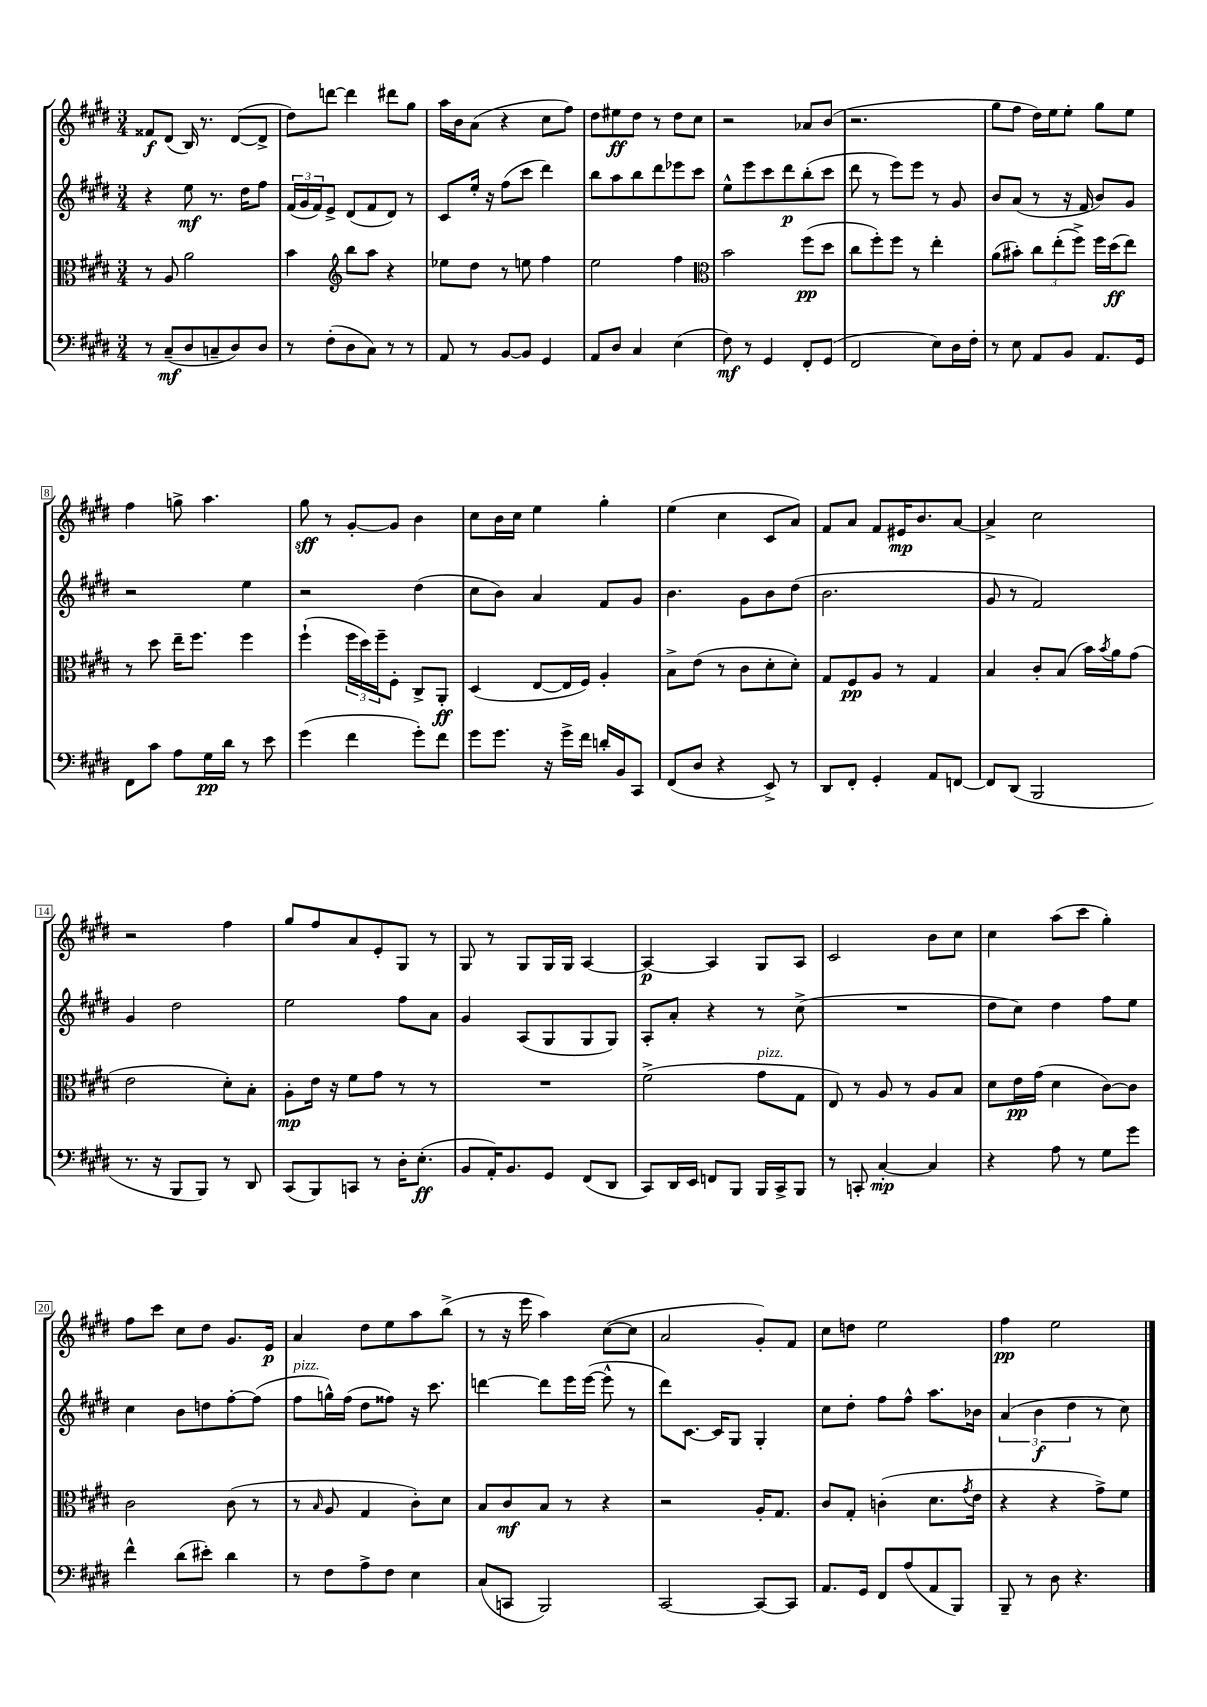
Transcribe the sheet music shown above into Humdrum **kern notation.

**kern	**kern	**kern	**kern
*staff4	*staff3	*staff2	*staff1
*clefF4	*clefC3	*clefG2	*clefG2
*k[f#c#g#d#]	*k[f#c#g#d#]	*k[f#c#g#d#]	*k[f#c#g#d#]
*M3/4	*M3/4	*M3/4	*M3/4
8r	8r	4r	8f##
(8C#~	8A	.	(8d#
8D#	2a	8ee	16B)
.	.	.	8.r
8C~	.	8.r	.
8D#)	.	.	([8d#
.	.	16dd#	.
8D#	.	8ff#	8d#^]
=	=	=	=
8r	4b	(24f#	8dd#)
.	.	24g#	.
.	.	24f#)	.
(8F#'	.	8e^	[8ddd
*	*clefG2	*	*
8D#	8bb	(8d#	4ddd]
8C#)	8aa	8f#	.
8r	4r	8d#)	8ddd#
8r	.	8r	8gg#
=	=	=	=
8AA	8ee-	8c#	16aa
.	.	.	16b
8r	8dd#	16ee'	(8a
.	.	16r	.
[8BB	8r	(8ff#	4r
8BB]	8ee	8ccc#	.
4GG#	4ff#	4ddd#)	8cc#
.	.	.	8ff#)
=	=	=	=
8AA	2ee	8bb	8dd#
8D#	.	8aa	8ee#
4C#	.	8bb	8dd#
.	.	8ddd#	8r
(4E	4ff#	8eee-	8dd#
.	.	8ccc#	8cc#
=	=	=	=
*	*clefC3	*	*
8F#)	2b	8ee^^	2r
8r	.	8eee	.
4GG#	.	8ccc#	.
.	.	8ddd#	.
8FF#'	(8ff#	(8bb'	8a-
(8GG#	8dd#	8ccc#	(8b
=	=	=	=
2FF#	8cc#	8ddd#	2.r
.	8ff#')	8r	.
.	8ff#	8eee)	.
.	8r	8eee	.
8E)	4ee'	8r	.
16D#	.	8g#	.
16F#'	.	.	.
=	=	=	=
8r	(8a	8b	8gg#
8E	8b#')	(8a	8ff#
8AA	12cc#	8r	16dd#)
.	.	.	16ee
.	(12ee'	.	.
8BB	.	16r	8ee'
.	12ff#^)	.	.
.	.	16f#	.
8.AA	16ff#	8b)	8gg#
.	(16dd#	.	.
.	8ee)	8g#	8ee
16GG#	.	.	.
=	=	=	=
8FF#	8r	2r	4ff#
8c#	8dd#	.	.
8A	16ee~	.	8gg^
.	8.ff#	.	.
16G#	.	.	4.aa
16d#	.	.	.
8r	4ff#	4ee	.
8e	.	.	.
=	=	=	=
(4g#	(4ff#`	2r	8gg#
.	.	.	8r
4f#	24ff#	.	[8g#'
.	24dd#)	.	.
.	24ff#~	.	.
.	8F#'	.	8g#]
8g#')	8C#^	(4dd#	4b
8f#	8AA'	.	.
=	=	=	=
8g#	(4D#	8cc#	8cc#
8.g#	.	8b)	16b
.	.	.	16cc#
.	[8E	4a	4ee
16r	.	.	.
16g#^	16E]	.	.
16f#	16F#)	.	.
16d'	4A'	8f#	4gg#'
16BB	.	.	.
8CC#	.	8g#	.
=	=	=	=
(8FF#	8B^	4.b	(4ee
8D#	(8e	.	.
4r	8r	.	4cc#
.	8c#	8g#	.
8EE^)	8d#'	8b	8c#
8r	8d#')	(8dd#	8a)
=	=	=	=
8DD#	8G#	2.b	8f#
8FF#'	8F#	.	8a
4GG#'	8A	.	8f#
.	8r	.	16e#
.	.	.	8.b
8AA	4G#	.	.
[8FF	.	.	[8a
=	=	=	=
8FF]	4B	8g#	4a^]
(8DD#	.	8r	.
2BBB	8c#'	2f#)	2cc#
.	(8B	.	.
.	16b)	.	.
.	8qb	.	.
.	16a	.	.
.	(8g#	.	.
=	=	=	=
8.r	2e	4g#	2r
16r	.	.	.
8BBB	.	2dd#	.
8BBB)	.	.	.
8r	8d#')	.	4ff#
8DD#	8B'	.	.
=	=	=	=
(8CC#	8A'	2ee	8gg#
8BBB)	16e	.	8ff#
.	16r	.	.
8CC	8f#	.	8a
8r	8g#	.	8e'
16D#'	8r	8ff#	8G#
(8.E'	.	.	.
.	8r	8a	8r
=	=	=	=
8BB	2.r	4g#	8G#
16AA')	.	.	8r
8.BB	.	.	.
.	.	(8A	8G#
8GG#	.	8G#	16G#
.	.	.	16G#
(8FF#	.	8G#	[4A
8DD#	.	8G#)	.
=	=	=	=
8CC#)	(2f#^	8A'	4A_
16DD#	.	8a'	.
16EE	.	.	.
8FF	.	4r	4A]
8BBB	.	.	.
16BBB	8g#	8r	8G#
16CC#^	.	.	.
8BBB	8G#	(8cc#^	8A
=	=	=	=
8r	8E)	2.r	2c#
8CC'	8r	.	.
[4C#'	8A	.	.
.	8r	.	.
4C#]	8A	.	8b
.	8B	.	8cc#
=	=	=	=
4r	8d#	8dd#	4cc#
.	16e	8cc#)	.
.	(16g#	.	.
8A	4d#	4dd#	(8aa
8r	.	.	8ccc#
8G#	[8c#)	8ff#	4gg#')
8g#	8c#]	8ee	.
=	=	=	=
4f#^^	2c#	4cc#	8ff#
.	.	.	8ccc#
(8d#	.	8b	8cc#
8e#')	.	8dd	8dd#
4d#	(8c#	[8ff#'	8.g#
.	8r	(8ff#]	.
.	.	.	16e
=	=	=	=
8r	8r	8ff#	4a
.	16qqB	.	.
8F#	8A	16gg^^)	.
.	.	(16ff#	.
8A^	4G#	8dd#	8dd#
8F#	.	8ff##)	8ee
4E	8c#')	16r	8aa
.	.	8.ccc#	.
.	8d#	.	(8bb^
=	=	=	=
(8C#	8B	[4ddd	8r
8CC	8c#	.	16r
.	.	.	16eee
2BBB)	8B	8ddd]	4aa)
.	8r	16eee	.
.	.	([16eee	.
.	4r	8eee^^]	([8cc#
.	.	8r	8cc#]
=	=	=	=
[2CC#	2r	8ddd#)	2a
.	.	[8.c#	.
.	.	16c#]	.
.	.	8G#	.
8CC#_	16A'	4G#'	8g#')
.	8.G#	.	.
8CC#]	.	.	8f#
=	=	=	=
8.AA	8c#	8cc#	8cc#
.	8G#'	8dd#'	8dd
16GG#	.	.	.
8FF#	(4c'	8ff#	2ee
(8A	.	8ff#^^	.
8AA	8.d#	8.aa	.
8BBB)	.	.	.
.	8qg#	.	.
.	16e	16b-	.
=	=	=	=
8BBB~	4r	(6a	4ff#
8r	.	.	.
.	.	6b	.
8D#	4r	.	2ee
.	.	6dd#	.
4.r	.	.	.
.	8g#^)	8r	.
.	8f#	8cc#)	.
==	==	==	==
*-	*-	*-	*-
